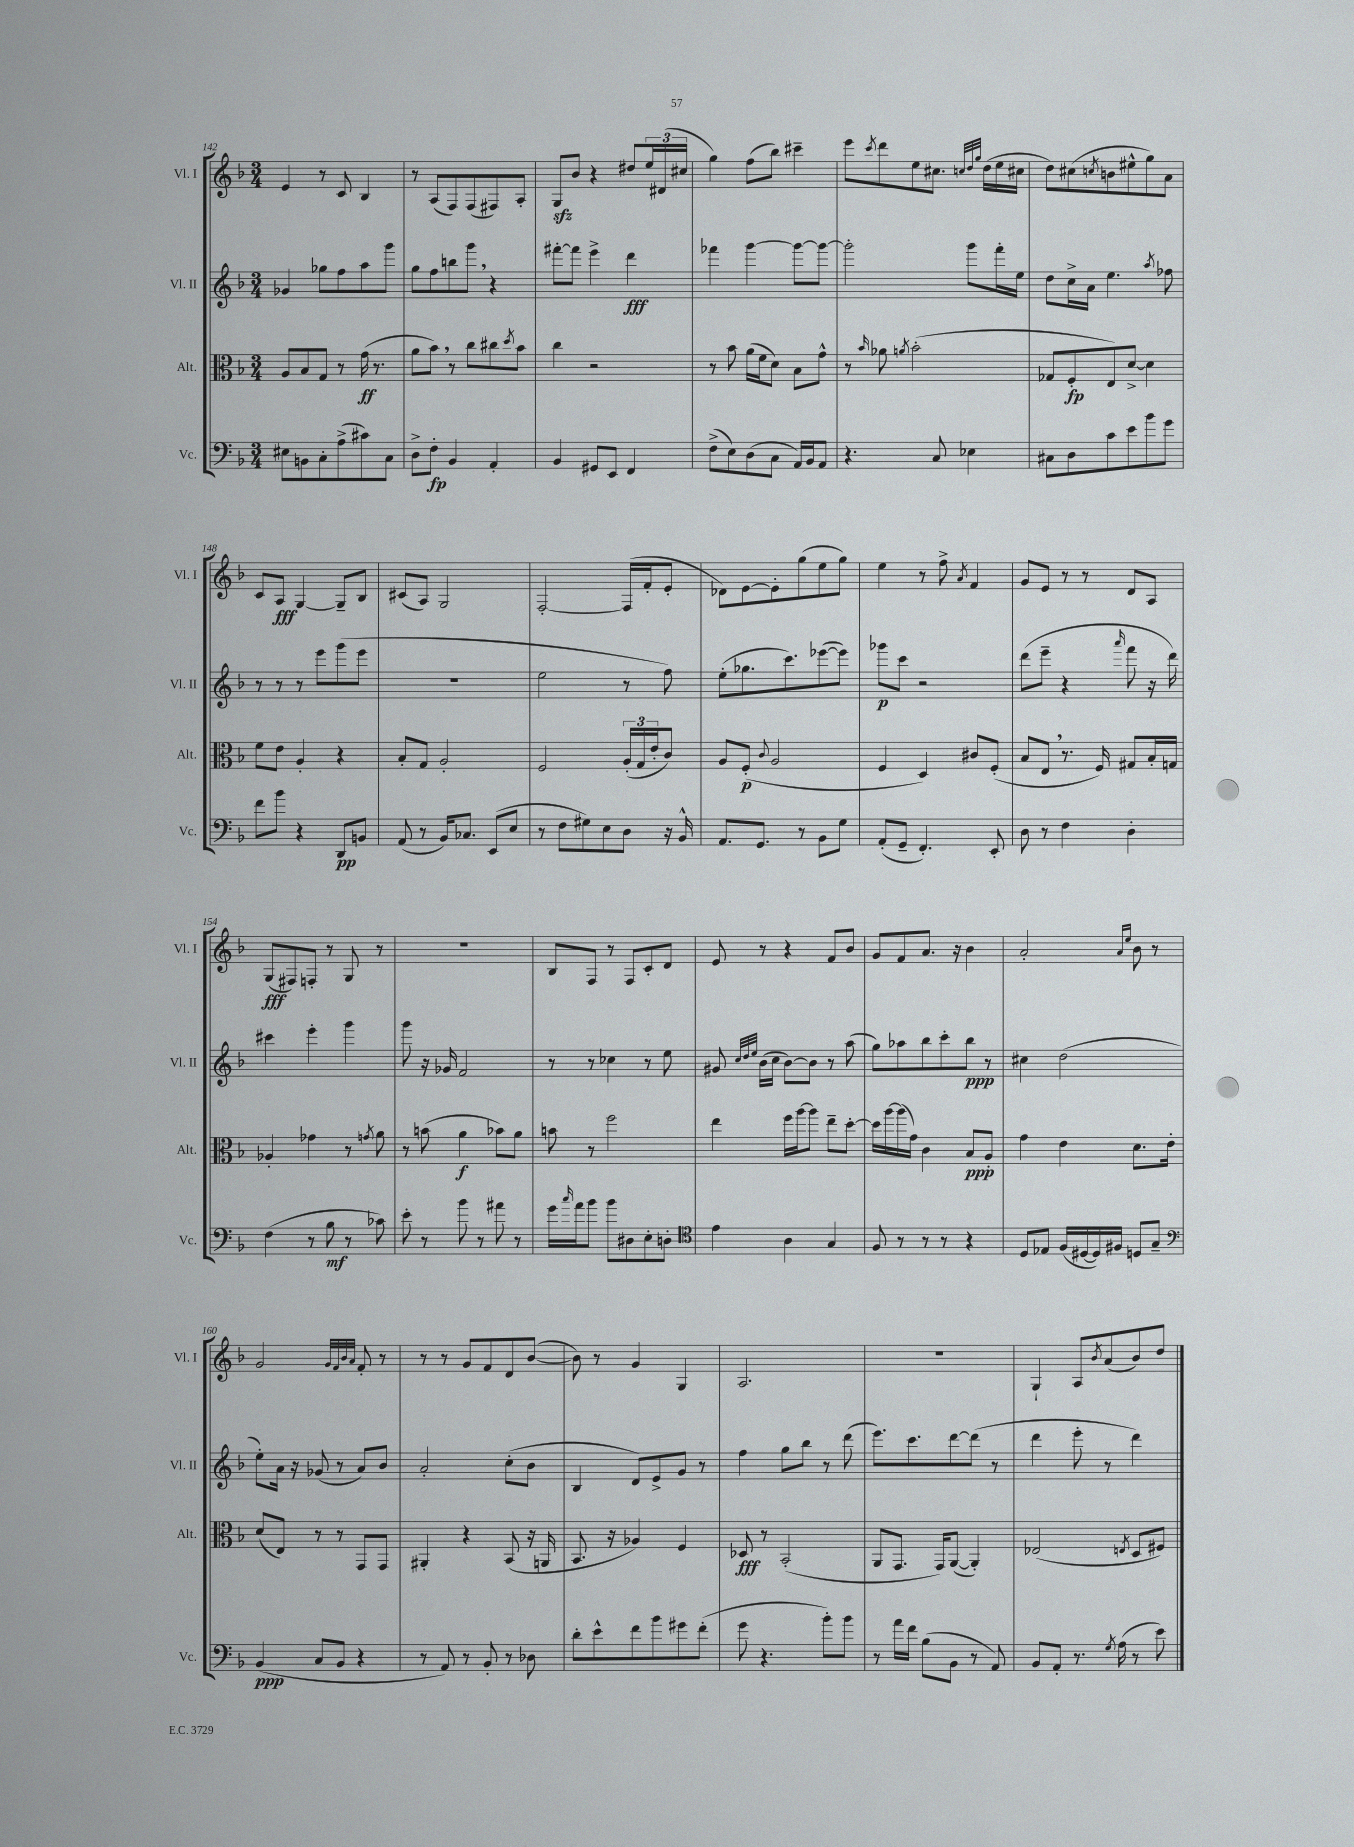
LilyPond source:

<<
\new StaffGroup <<
\new Staff = "s0" \with { instrumentName = "Vl. I" shortInstrumentName = "Vl. I" } {
    \clef treble \key f \major \numericTimeSignature \time 3/4
    e'4 r8 c'8 bes4 |
    r8 a8( f8) f8( fis8) a8-. |
    g8\sfz bes'8 r4 dis''8 \tuplet 3/2 { e''16 dis'16( cis''16 } |
    g''4) f''8( bes''8) cis'''4-- |
    e'''8 \acciaccatura { c'''8 } d'''8 e''8 cis''8. \grace { c''32 d''32 g''32 } d''16( e''16 cis''16 |
    d''8) cis''8( \acciaccatura { c''8 } b'8 eis''8-^ g''8) a'8 |
    c'8 a8\fff g4~ g8-- bes8 |
    cis'8( a8) g2 |
    f2~-. f16( f'16-. e'8-. |
    des'8) e'8~ e'8-. g''8( e''8 g''8) |
    e''4 r8 f''8-> \acciaccatura { a'8 } f'4 |
    g'8 e'8 r8 r8 d'8 a8 |
    g8\fff( fis8) f8-. r8 g8 r8 |
    R2. |
    bes8 f8 r8 f8 c'8-. d'8 |
    e'8 r8 r4 f'8 bes'8 |
    g'8 f'8 a'8. r16 bes'4 |
    a'2-. \grace { a'16 e''16 } bes'8 r8 |
    g'2 \grace { g'32 f'32 bes'32 a'32 } f'8-. r8 |
    r8 r8 g'8 f'8 d'8 bes'8~( |
    bes'8) r8 g'4 g4 |
    a2. |
    R2. |
    g4-! a8 \acciaccatura { bes'8 } a'8( bes'8) d''8 \bar "|." |
}
\new Staff = "s1" \with { instrumentName = "Vl. II" shortInstrumentName = "Vl. II" } {
    \clef treble \key f \major \numericTimeSignature \time 3/4
    ges'4 ges''8 f''8 a''8 g'''8 |
    g''8 f''8 b''8 g'''8 \breathe r4 |
    fis'''8~-. fis'''8 e'''4-> d'''4\fff |
    fes'''4 g'''4~ g'''8~ g'''8~ |
    g'''2-. g'''8 f'''16-. e''16 |
    d''8 c''16-> a'16 e''4. \acciaccatura { a''8 } fes''8 |
    r8 r8 r8 e'''8 g'''8( e'''8 |
    R2. |
    e''2 r8 f''8) |
    e''8-.( ges''8. c'''8.) ees'''8~( ees'''8) |
    ges'''8\p c'''8 r2 |
    d'''8( e'''8-- r4 \grace { a'''16 } f'''8 r16 d'''16) |
    cis'''4 e'''4-. g'''4 |
    g'''8 r16 ges'16 f'2 |
    r8 r8 ces''4 r8 e''8 |
    gis'8 \grace { c''32 d''32 e''32 } bes'16( c''16 bes'8~) bes'8 r8 a''8( |
    g''8) aes''8 bes''8 c'''8-. bes''8\ppp r8 |
    cis''4 d''2( |
    e''8-.) a'16 r16 ges'8( r8 a'8) bes'8 |
    a'2-. c''8-.( bes'8 |
    bes4 d'8) e'8-> g'8 r8 |
    f''4 g''8 bes''8 r8 d'''8( |
    e'''8.) c'''8. d'''8~ d'''8( r8 |
    d'''4 e'''8-. r8 d'''4) \bar "|." |
}
\new Staff = "s2" \with { instrumentName = "Alt." shortInstrumentName = "Alt." } {
    \clef alto \key f \major \numericTimeSignature \time 3/4
    a8 bes8 g8 r8 g'16\ff( r8. |
    a'8 bes'8) \breathe r8 c''8 cis''8 \acciaccatura { d''8 } bes'8 |
    c''4 r2 |
    r8 bes'8 a'16( f'16 d'8) bes8 g'8-^ |
    r8 \grace { bes'16 } aes'8 \acciaccatura { a'8 } bes'2-.( |
    ges8 f8-.\fp e8) d'8~-> d'4 |
    f'8 e'8 a4-. r4 |
    bes8-. g8 a2-. |
    f2 \tuplet 3/2 { a16-.( g16 e'16-. } c'8) |
    a8 f8-.\p( \appoggiatura { c'8 } a2 |
    f4 d4) cis'8 f8-.( |
    bes8 e8 \breathe r8. f16) gis8 bes16-. g16 |
    aes4-. ges'4 r8 \acciaccatura { g'8 } a'8 |
    r8 b'8( a'4\f bes'8) a'8 |
    b'8 r8 f''2 |
    e''4 f''16 a''16~ a''8 e''8-- d''8~-. |
    d''16 a''16~ a''16( g'16) c'4 bes8\ppp a8-. |
    g'4 e'4 d'8. e'16-. |
    d'8( e8) r8 r8 g,8 g,8 |
    ais,4-. r4 bes,8( r16 a,16 |
    bes,8. r16 aes4) f4 |
    des8\fff r8 bes,2-.( |
    a,8 g,8. g,16) a,8~( a,4-.) |
    ees2( \acciaccatura { e8 } d8 fis8) \bar "|." |
}
\new Staff = "s3" \with { instrumentName = "Vc." shortInstrumentName = "Vc." } {
    \clef bass \key f \major \numericTimeSignature \time 3/4
    eis8 b,8 c8-. a8->( cis'8) c8 |
    d8-> f8-.\fp bes,4 a,4-. |
    bes,4 gis,8 e,8 f,4 |
    f8->( e8) d8( c8 a,16) bes,16 a,8 |
    r4. c8 ees4 |
    cis8 d8 c'8 e'8 bes'8 g'8 |
    f'8 bes'8 r4 d,8\pp b,8 |
    a,8( r8 bes,16) ces8. e,8( e8 |
    r8 f8 gis8) e8 d8 r16 bes,16-^ |
    a,8. g,8. r8 bes,8 g8 |
    a,8-.( g,8-- f,4.-.) e,8-. |
    d8 r8 f4 d4-. |
    f4( r8 bes8\mf r8 ces'8) |
    e'8-. r8 bes'8 r8 ais'8 r8 |
    g'16 \grace { c''16 } a'16 bes'8 bes'8 dis8 e8-. d8-. |
    \clef tenor e'4 a4 g4 |
    f8 r8 r8 r8 r4 |
    d8 ees8 f16( dis16~ dis16) fis16 d8 g8-- |
    \clef bass bes,4\ppp( c8 bes,8 r4 |
    r8 a,8) r8 bes,8-. r8 des8 |
    d'8-. e'8-^ f'8 bes'8 gis'8 f'8-.( |
    g'8 r4. bes'8-.) bes'8 |
    r8 a'16 f'16 bes8( bes,8 r8 a,8) |
    bes,8 a,8-. r8. \acciaccatura { g8 } a16( r8 e'8) \bar "|." |
}
>>
>>
\layout { \context { \Score currentBarNumber = #142 } }
